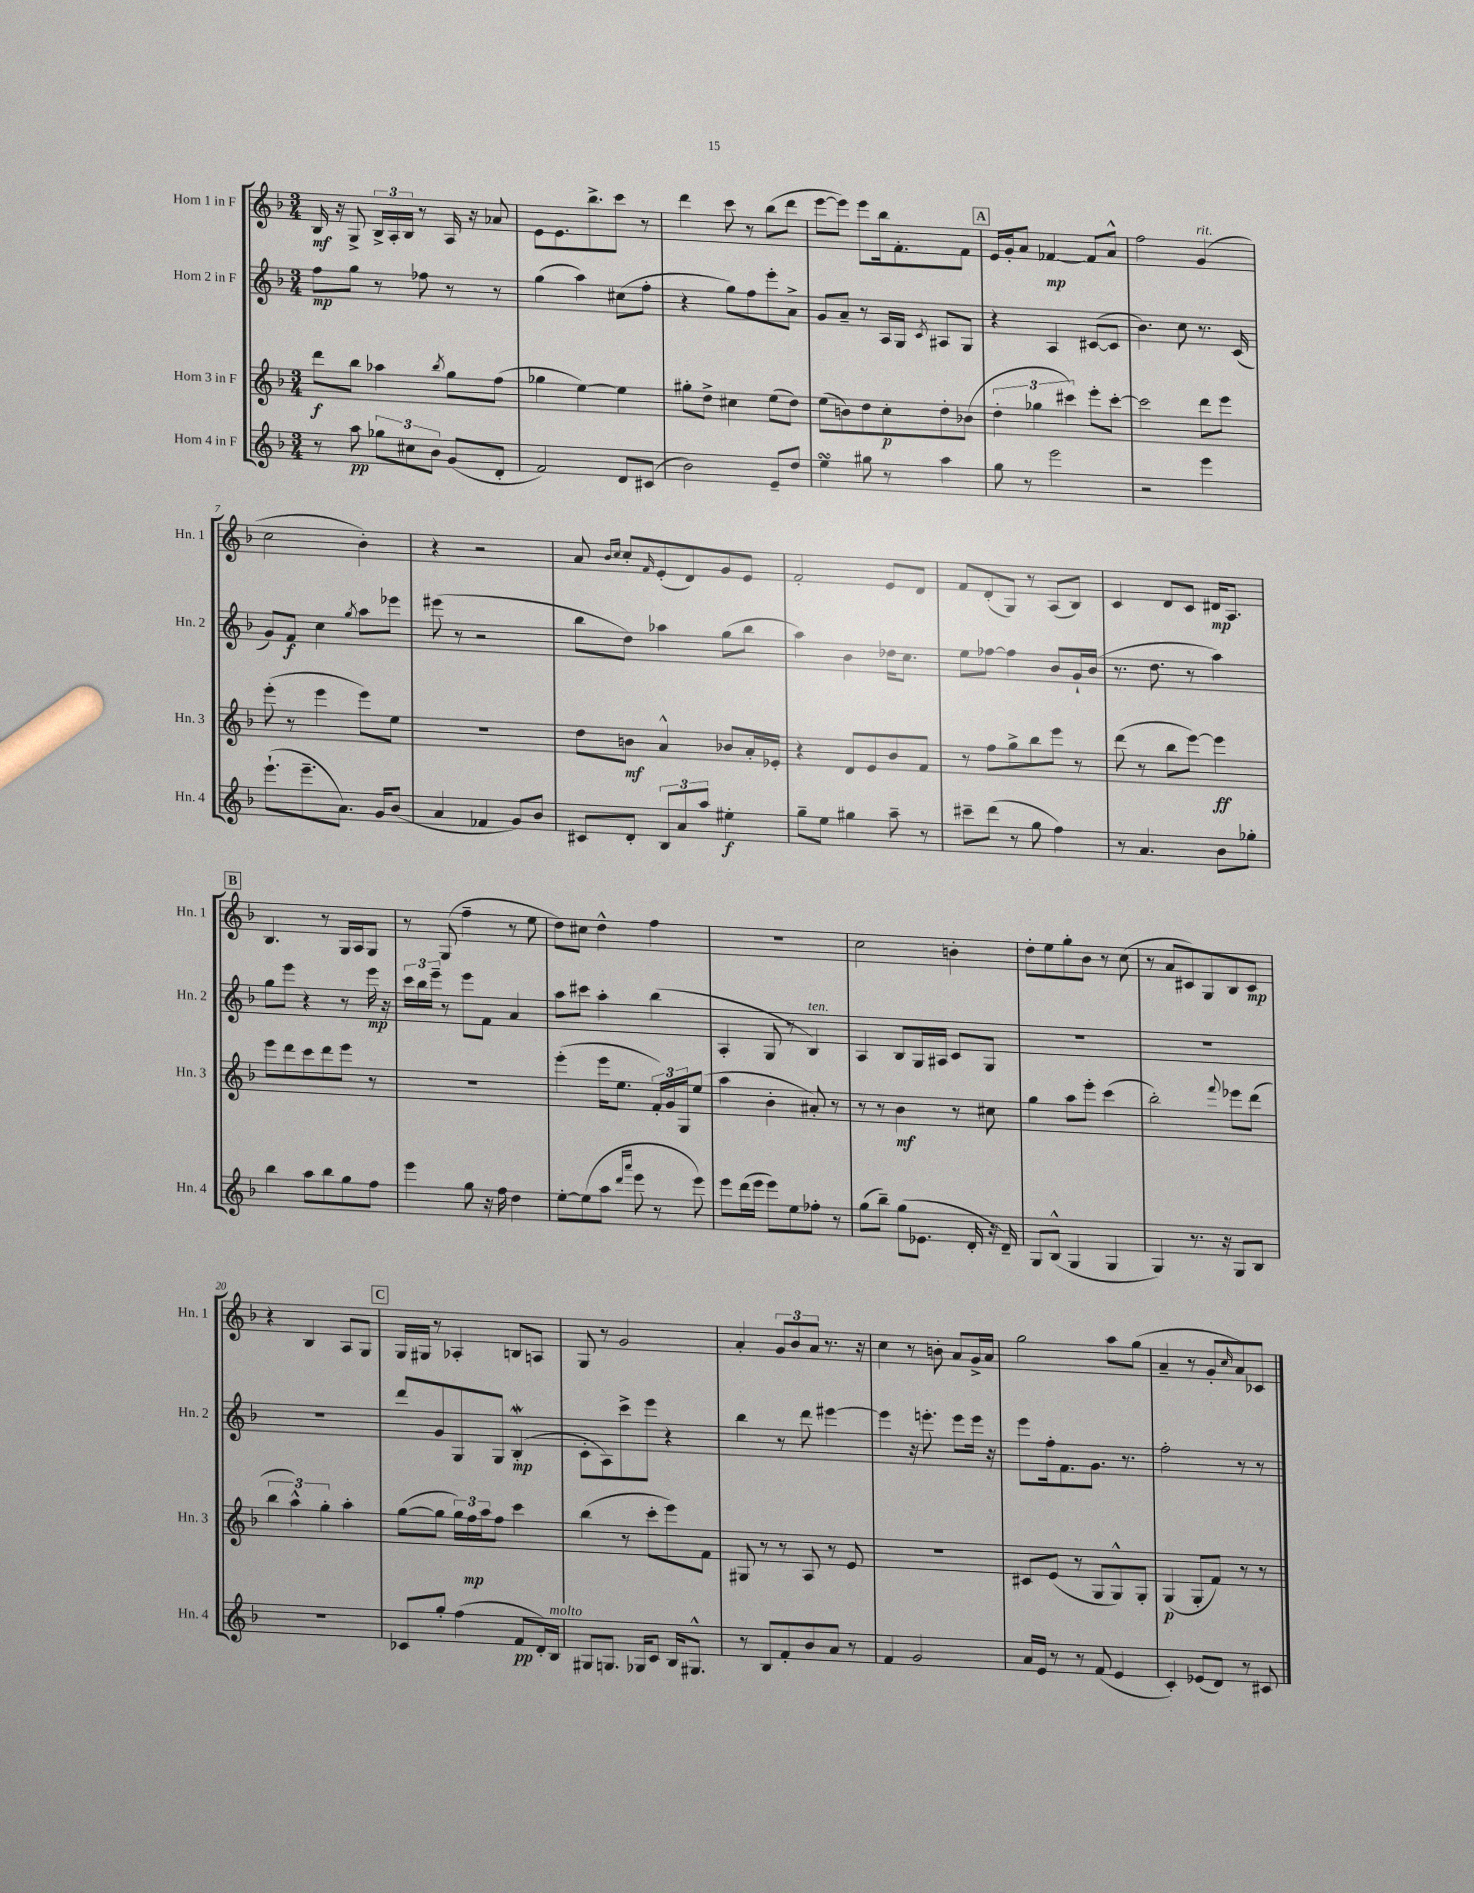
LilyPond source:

<<
\new StaffGroup <<
\new Staff = "s0" \with { instrumentName = "Horn 1 in F" shortInstrumentName = "Hn. 1" } {
    \clef treble \key f \major \numericTimeSignature \time 3/4
    bes16\mf r16 g8-> \tuplet 3/2 { bes16-> a16-. bes16 } r8 a16 r16 aes'8 |
    e'8 e'8. bes''8.-> c'''8 r8 |
    d'''4 c'''8 r8 bes''8( d'''8 |
    e'''8~ e'''8) e'''8 bes''16 f'8.-. f'8 |
    \mark \markup { \box "A" } e'16 g'16-. a'8 fes'4~\mp fes'8 a'8-^ |
    f''2 g'4^\markup { \italic "rit." }( |
    c''2 bes'4-.) |
    r4 r2 |
    a'8 \grace { bes'16 c''16 } c''8-. \grace { f'16 } e'8-.( d'8) g'8 e'8 |
    f'2-. e'8 d'8 |
    f'8 d'8-.( g8) r8 a8( bes8) |
    c'4 d'8 c'8 dis'16\mp a8. |
    \mark \markup { \box "B" } bes4. r8 g16 a16 g8 |
    r8 g8( f''4-- r8 e''8 |
    d''8) cis''8 d''4-^ f''4 |
    R2. |
    c''2 b'4-. |
    d''8-. e''8 g''8-. bes'8 r8 c''8( |
    r8 a'8 cis'8) g8 bes8 cis'8\mp |
    r4 bes4 a8 g8 |
    \mark \markup { \box "C" } g16 gis16 r8 aes4-. b8 a8 |
    g8 r8 g'2 |
    a'4-. \tuplet 3/2 { g'8 bes'8 a'8 } r8. r16 |
    c''4 r8 b'8-. a'8 g'16-> a'16 |
    g''2 a''8 g''8( |
    a'4-- r8 g'8-. \grace { c''16 } a'8) ces'8 \bar "|." |
}
\new Staff = "s1" \with { instrumentName = "Horn 2 in F" shortInstrumentName = "Hn. 2" } {
    \clef treble \key f \major \numericTimeSignature \time 3/4
    f''8\mp g''8 r8 fes''8 r8 r8 |
    g''4( a''4) cis''8( f''8-. |
    r4 g''8) f''8 e'''8-. a'8-> |
    g'8 a'8-- r8 a16 g16 \acciaccatura { c'8 } ais8 g8 |
    \mark \markup { \box "A" } r4 a4 cis'8~( cis'8 |
    bes'4.) c''8 r8. c'16( |
    g'8) f'8\f c''4 \acciaccatura { g''8 } a''8 ees'''8 |
    eis'''8( r8 r2 |
    bes''8 d''8) aes''4 g''8( bes''8 |
    a''4) bes'4 des''16 c''8. |
    e''8 fes''8~ fes''4 bes'8 g'16-! bes'16( |
    r8. d''8. r8 a''4) |
    \mark \markup { \box "B" } g''8 e'''8 r4 r8 e'''16\mp r16 |
    \tuplet 3/2 { c'''16 bes''16 e'''16-- } r8 e'''8 f'8 a'4 |
    a''8 cis'''8 a''4-. bes''4( |
    a4-. g8 r8 bes4^\markup { \italic "ten." }) |
    a4 bes8 g16 ais16 c'8 g8 |
    R2. |
    R2. |
    R2. |
    \mark \markup { \box "C" } d'''8 g'8 g8 g8 bes4-.\mordent\mp( |
    c'8-. a8) c'''8-> e'''8 r4 |
    bes''4 r8 d'''8 eis'''4~ |
    eis'''4 r16 e'''8.-. e'''8 e'''16 r16 |
    e'''8 f''16-. f'8. g'8. r8. |
    f''2-. r8 r8 \bar "|." |
}
\new Staff = "s2" \with { instrumentName = "Horn 3 in F" shortInstrumentName = "Hn. 3" } {
    \clef treble \key f \major \numericTimeSignature \time 3/4
    d'''8\f bes''8 aes''4 \acciaccatura { bes''8 } g''8 f''8( |
    ges''4 e''4~) e''4 |
    gis''8-. d''8-> cis''4 e''8( d''8) |
    e''8( b'8) d''8 c''8-.\p d''8-. bes'8( |
    \mark \markup { \box "A" } \tuplet 3/2 { d''4-. ges''4 cis'''4) } e'''8-. cis'''8~-. |
    cis'''2 d'''8 e'''8 |
    e'''8-.( r8 e'''4 e'''8) e''8 |
    R2. |
    d''8 b'8\mf a'4-^ bes'8 a'16-. ees'16-. |
    r4 d'8 e'8 bes'8 f'8 |
    r8 f''8 g''8-> bes''8 e'''8 r8 |
    d'''8( r8 bes''8 e'''8~) e'''4\ff |
    \mark \markup { \box "B" } e'''8 d'''8 c'''8 d'''8 e'''8 r8 |
    R2. |
    e'''4-.( e'''16 e''8. \tuplet 3/2 { f'16-.) g'16 g16 } e''8( |
    a''4 bes'4-. ais'8-.) r8 |
    r8 r8 bes'4\mf r8 cis''8 |
    g''4 a''8 e'''8-. c'''4( |
    bes''2-.) \appoggiatura { f'''8 } ees'''8 d'''8( |
    \tuplet 3/2 { bes''4 a''4-^) g''4-. } a''4-. |
    \mark \markup { \box "C" } g''8~( g''8 \tuplet 3/2 { g''16) f''16\mp a''16 } f''8 c'''4 |
    bes''4( r8 c'''8-. e'''8) f'8 |
    gis8 r8 r8 a8 r8 e'8 |
    R2. |
    cis'8 e'8( r8 g8 g8-^) g8-. |
    g4\p( g8-. f'8) r8 r8 \bar "|." |
}
\new Staff = "s3" \with { instrumentName = "Horn 4 in F" shortInstrumentName = "Hn. 4" } {
    \clef treble \key f \major \numericTimeSignature \time 3/4
    r8 a''8\pp \tuplet 3/2 { ges''8 cis''8 bes'8 } g'8( d'8-. |
    f'2) d'8 cis'8( |
    bes'2) e'8-- d''8 |
    e''4\turn gis''8 r8 a''4 |
    \mark \markup { \box "A" } g''8 r8 e'''2 |
    r2 e'''4 |
    e'''8.-!( e'''8.-- a'8.) g'16 bes'8( |
    a'4 fes'4 g'8) bes'8 |
    cis'8 d'8-. \tuplet 3/2 { bes8 a'8 a''8 } eis''4-.\f |
    g''8-- e''8 gis''4 a''8-- r8 |
    cis'''8-- d'''8( r8 g''8 f''4) |
    r8 a'4. bes'8 ges''8-. |
    \mark \markup { \box "B" } bes''4 a''8 bes''8 g''8 f''8 |
    e'''4 g''8 r16 f''16 d''4 |
    e''8~-. e''8( a''8 \grace { d'''16 a'''16 } e'''8 r8 e'''8) |
    e'''8 d'''16( e'''16 e'''8) e''8 fes''8-. r8 |
    g''8( bes''8--) g''8( ees'8. d'16-. r16 d'16--) |
    g8 bes8-^( g4 g4 |
    g4) r8. r16 g8 bes8 |
    R2. |
    \mark \markup { \box "C" } ces'8 g''8-. f''4( f'8\pp d'16-.) bes16^\markup { \italic "molto" } |
    gis8 g8. ges16 c'8 bes16 gis8.-^ |
    r8 bes8 f'8-. bes'8 a'8 r8 |
    f'4 g'2 |
    a'16 e'16 r8 r8 f'8( e'4 |
    c'4-.) ees'8( d'8) r8 cis'8 \bar "|." |
}
>>
>>
